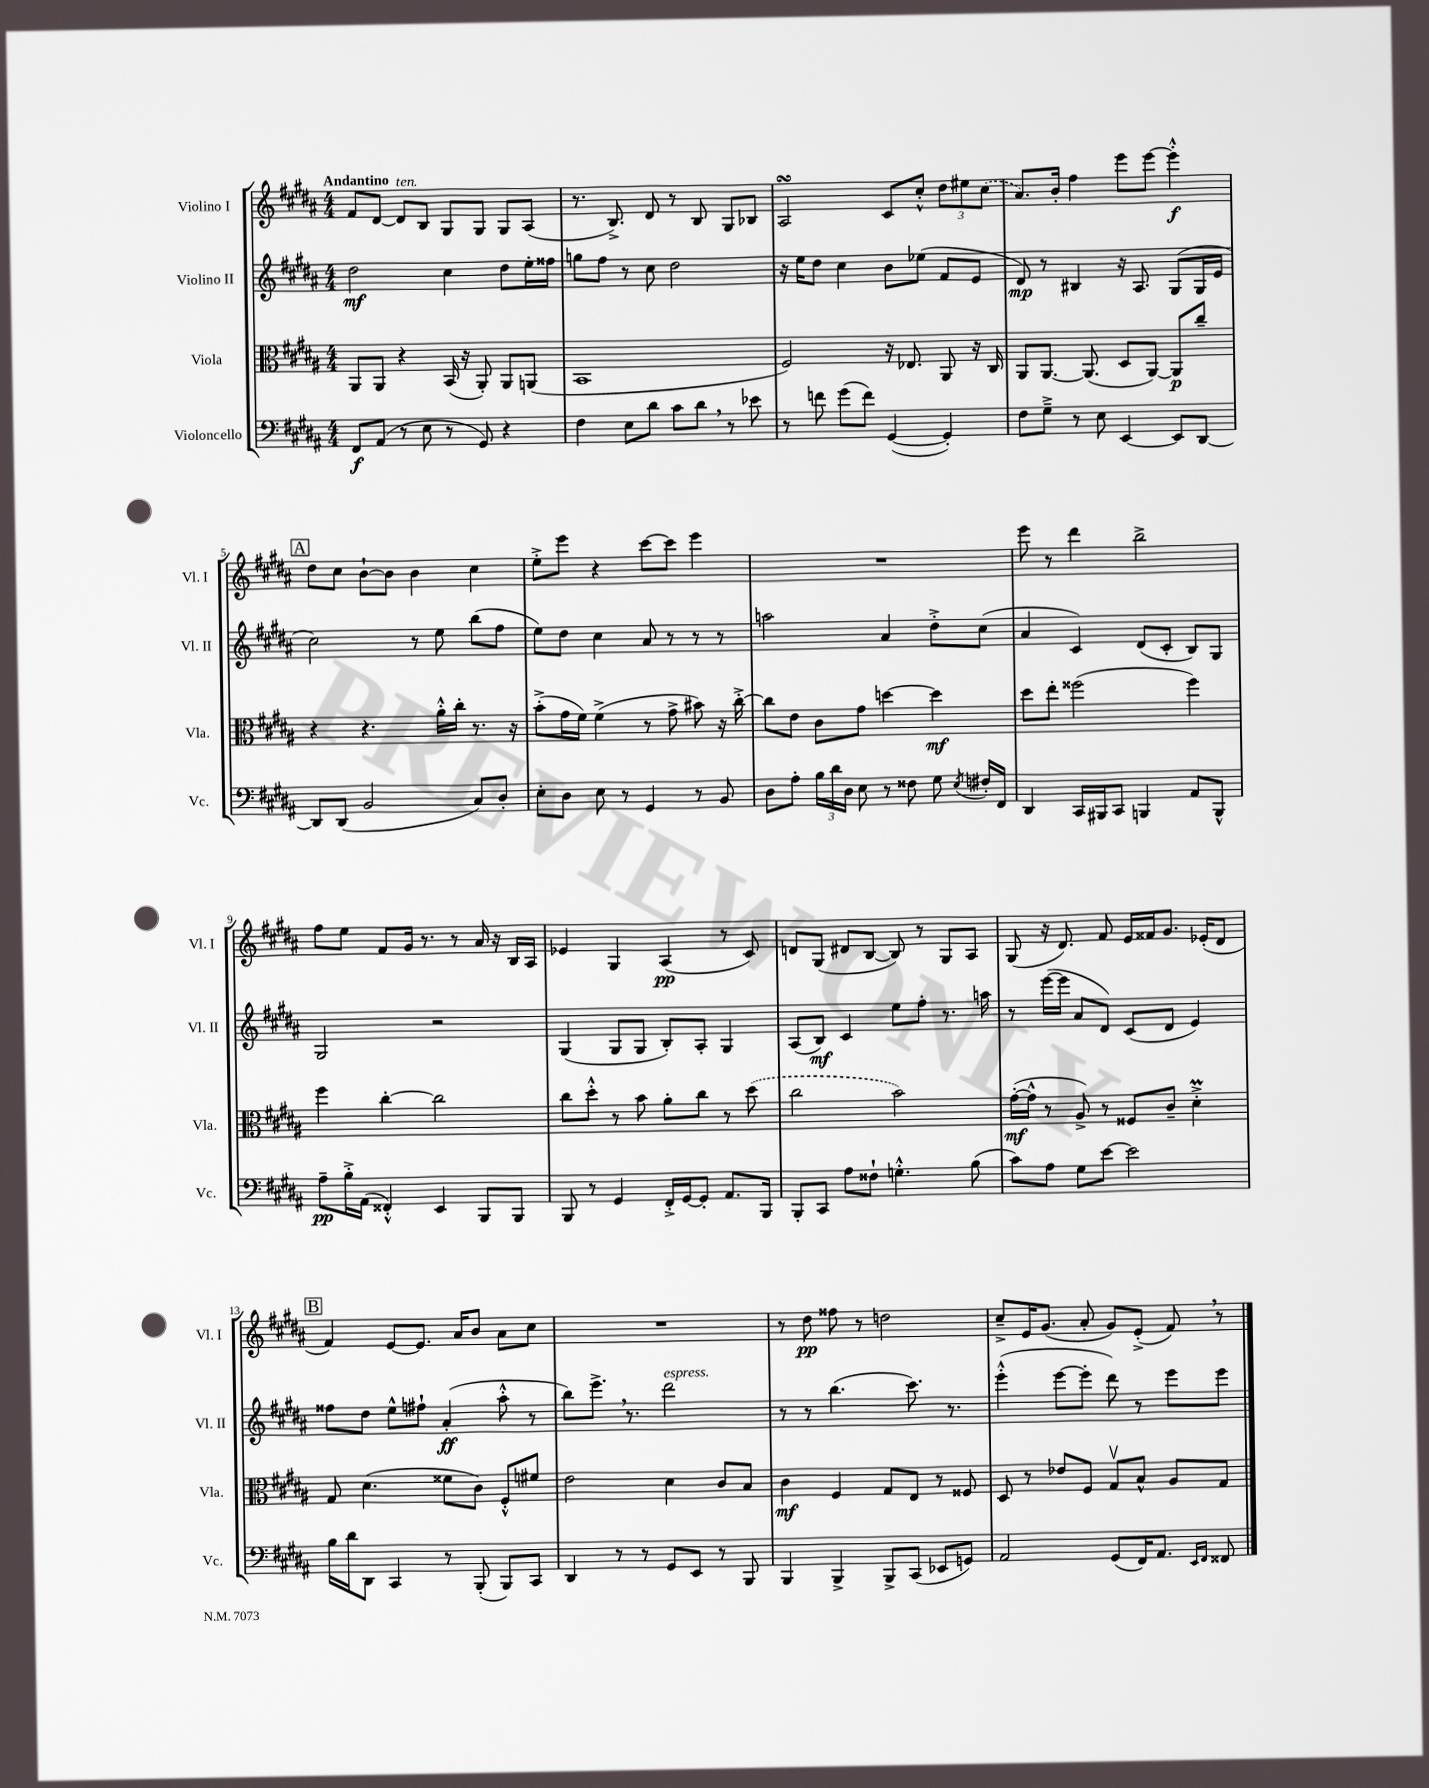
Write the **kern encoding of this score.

**kern	**kern	**kern	**kern
*staff4	*staff3	*staff2	*staff1
*clefF4	*clefC3	*clefG2	*clefG2
*k[f#c#g#d#a#]	*k[f#c#g#d#a#]	*k[f#c#g#d#a#]	*k[f#c#g#d#a#]
*M4/4	*M4/4	*M4/4	*M4/4
8FF#/L	8AA#/L	2dd#\	8f#/L
(8AA#/J	8AA#/J	.	[8d#/J
8r	4r	.	8d#/]L
8E\	.	.	8B/J
8r	(16BB/	4cc#\	8G#/L
.	16r	.	.
8GG#/)	8AA#'/)	.	8G#/J
4r	8AA#/L	8dd#\L	8G#/L
.	(8AA/J	16ee'\L	(8A#/J
.	.	16ff##\JJ	.
=	=	=	=
4F#\	1BB	8gg\L	8.r
.	.	8ff#\J	.
.	.	.	8.B^/)
8E\L	.	8r	.
8d#\J	.	8cc#\	8d#/
8c#\L	.	2dd#\	8r
8d#\J	.	.	8B/
8r	.	.	8G#/L
8e-\	.	.	8B-/J
=	=	=	=
8r	2F#/)	16r	2A#/
.	.	16ee\LK	.
8f\	.	8dd#\J	.
(8g#\L	.	4cc#\	.
8f\J)	.	.	.
([4GG#/	16r	8b\L	8c#/L
.	8.E-/	.	.
.	.	(8ee-\J	8cc#'^^/J
4GG#'/])	8AA#/	8f#/L	12dd#\L
.	.	.	12ee#\
.	16r	8e/J	.
.	.	.	(12cc#\J
.	16C#/	.	.
=	=	=	=
8F#\L	8AA#/L	8d#/)	8.a#/L)
8G#~^\J	[8.AA#/J	8r	.
.	.	.	16b'/Jk
8r	.	4B#/	4ff#\
.	(8.AA#/]	.	.
8E\	.	.	.
[4EE/	8D#/L	16r	8eee\L
.	.	8.A#/	.
.	[8AA#/J)	.	[8eee\J
8EE/]L	8AA#/]L	(8G#/L	4eee'^^\]
[8DD#/J	8cc#~/J	16G#/L	.
.	.	16e/JJ	.
=	=	=	=
8DD#/]L	4r	2cc#\)	8dd#\L
(8DD#/J	.	.	8cc#\J
2BB/	4.r	.	[8b`\L
.	.	.	8b\]J
.	.	8r	4b\
.	16a#'^^\LL	8ee\	.
.	16cc#'\JJ	.	.
8C#/L)	8.r	(8bb\L	4cc#\
8D#'/J	.	8ff#\J	.
.	16r	.	.
=	=	=	=
8E'\L	(8b'^\L	8ee\L)	8ee'^\L
8D#\J	16g#\L	8dd#\J	8eee\J
.	16f#\JJ)	.	.
8E\	(4f#^\	4cc#\	4r
8r	.	.	.
4GG#/	8r	8a#/	[8ccc#\L
.	8g#^\	8r	8ccc#\]J
8r	8b#\)	8r	4eee\
8BB/	16r	8r	.
.	[16cc#'^\	.	.
=	=	=	=
8D#\L	8cc#\]L	2aa\	1r
8A#'\J	8e\J	.	.
24B\LL	8c#\L	.	.
24d#\	.	.	.
24D#\JJ	.	.	.
8E\	8g#\J	.	.
8r	[4dd\	4a#/	.
8F##\	.	.	.
8G#\	4dd\]	8dd#'^\L	.
8qE/	.	.	.
16F#'/LL	.	(8cc#\J	.
16FF#/JJ	.	.	.
=	=	=	=
4DD#/	8dd#\L	4a#/	8eee\
.	8ee'\J	.	8r
16CC#/LL	(2ff##\	4c#/)	4ddd#\
16BBB#/J	.	.	.
8CC#/J	.	.	.
4BBB/	.	(8d#/L	2bb^\
.	.	8c#'/J	.
8AA#/L	4ff##\)	8B/L)	.
8BBB^^/J	.	8G#/J	.
=	=	=	=
8A#~\L	4ff#\	2G#/	8ff#\L
16B'^\L	.	.	8ee\J
(16AA#\JJ	.	.	.
4FF##'^^/)	[4cc#'\	.	8f#/L
.	.	.	16g#/Jk
.	.	.	8.r
4EE/	2cc#\]	2r	.
.	.	.	8r
8BBB/L	.	.	16a#/
.	.	.	16r
8BBB/J	.	.	16B/LL
.	.	.	16A#/JJ
=	=	=	=
8BBB/	8cc#\L	(4G#/	4e-/
8r	8dd#'^^\J	.	.
4GG#/	8r	8G#/L	4G#/
.	8b\	8G#/J	.
16FF#'^/LL	8a#'\L	8B'/L)	(4A#/
[16GG#/J	.	.	.
8GG#'/]J	8cc#\J	8A#'/J	.
8.AA#/L	8r	4G#/	8r
.	(8dd#\	.	8c#/)
16BBB/Jk	.	.	.
=	=	=	=
8BBB'/L	2cc#\	(8A#/L	8d/L
8CC#/J	.	8B/J)	(8G#/J
8A#\L	.	4c#/	8d#/L
8F##`\J	.	.	[8B/J
4.G'^^\	2b\)	8ee\L	8B/])
.	.	8ff#'\J	8r
.	.	8.r	8G#/L
(8B\	.	.	8A#/J
.	.	16aa\	.
=	=	=	=
8c#\L)	([16g#'\LL	8r	(8G#/
.	16g#^^\]JJ	.	.
8A#\J	8r	([16eee\LL	16r
.	.	16eee\]JJ	8.d#/)
8G#\L	8A#^/)	8a#/L	.
[8e\J	8r	8d#/J)	8f#/
2e\]	8F##/L	(8c#/L	16e/LL
.	.	.	16f##/J
.	8c#~/J	8d#/J	8.g#/J
.	4d#'^\	4e/)	.
.	.	.	(16e-'/LK
.	.	.	8d#/J
=	=	=	=
16B\LL	8G#/	8ff##\L	4f#/)
16d#\J	.	.	.
8DD#\J	(4.d#\	8dd#\J	.
4CC#/	.	8ee^^\L	[8e/L
.	.	8ff#`\J	8.e/]J
8r	8f##\L	(4a#'/	.
.	.	.	16a#/LK
(8BBB'/	8c#\J)	.	8b/J
8BBB/L)	8F#'^^/L	8aa#'^^\	8a#\L
8CC#/J	8f#/J	8r	8cc#\J
=	=	=	=
4DD#/	2e\	8bb\L)	1r
.	.	8.eee^\J	.
8r	.	.	.
.	.	8.r	.
8r	.	.	.
8GG#/L	4d#\	2ddd#\	.
8EE/J	.	.	.
8r	8c#/L	.	.
8BBB/	8B/J	.	.
=	=	=	=
4BBB/	4c#\	8r	8r
.	.	8r	8dd#\
4BBB^/	4F#/	(4.bb\	8ff##\
.	.	.	8r
8BBB^/L	8G#/L	.	2dd\
(8CC#/J	8E/J	8.ccc#\)	.
8EE-/L	8r	.	.
.	.	8.r	.
8GG/J)	8F##/	.	.
=	=	=	=
2AA#/	8D#/	(4eee'^^\	8cc#~^/L
.	8r	.	16e/K
.	.	.	(8.g#/J
.	8e-/L	[8eee\L	.
.	8F#/J	8eee'\]J	8a#'/
(8GG#/L	8G#v/L	8ddd#\)	8g#/L)
16FF#/K)	8B^^/J	8r	(8e'^/J
8.AA#/J	.	.	.
.	8A#/L	8eee\L	8f#/)
16qqEE/LL	.	.	.
16qqFF#/JJ	.	.	.
8FF##/	8G#/J	8eee\J	8r
==	==	==	==
*-	*-	*-	*-
